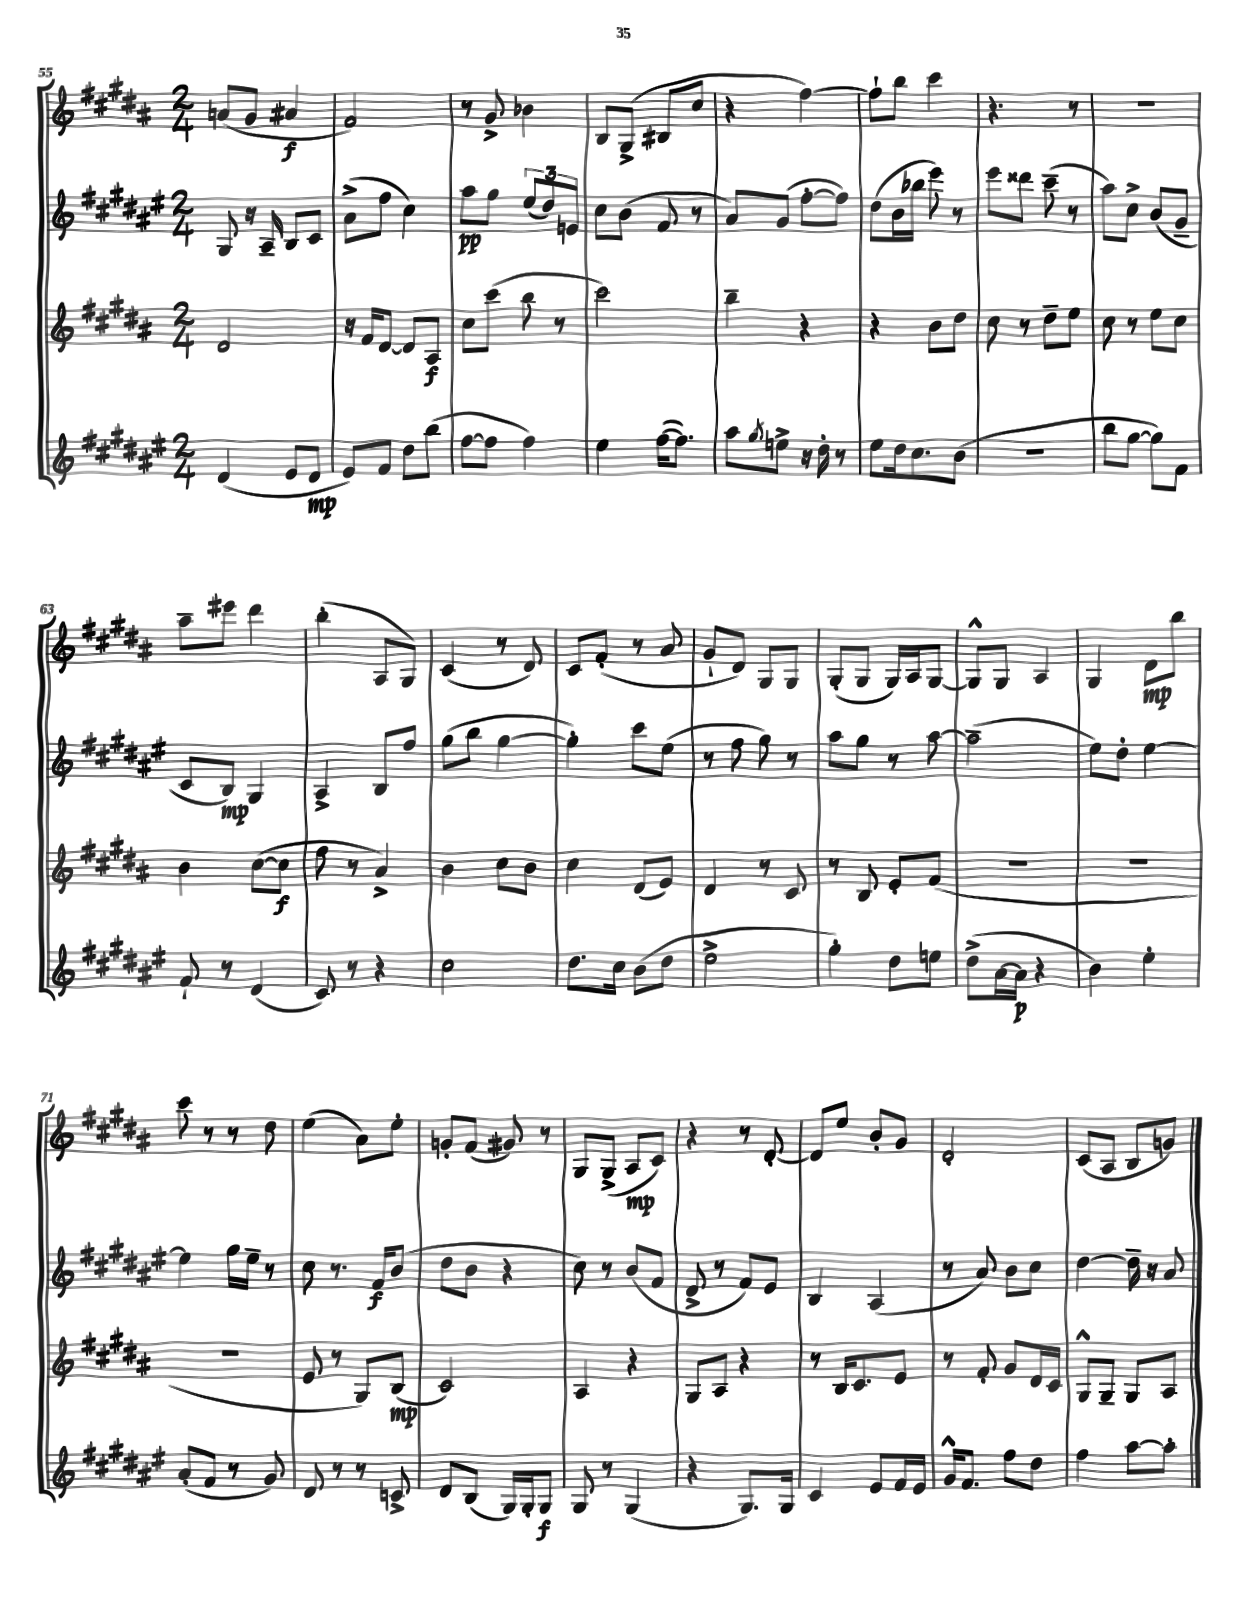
<<
\new StaffGroup <<
\new Staff = "s0" {
    \clef treble \key b \major \numericTimeSignature \time 2/4
    a'8( gis'8 ais'4\f |
    fis'2) |
    r8 gis'8-> bes'4 |
    b8 gis8->( bis8 cis''8 |
    r4 fis''4~) |
    fis''8-! b''8 cis'''4 |
    r4. r8 |
    R2 |
    ais''8-- eis'''8 dis'''4 |
    b''4-.( ais8 gis8) |
    cis'4( r8 dis'8) |
    cis'8 fis'8-.( r8 ais'8 |
    gis'8-! dis'8) gis8 gis8 |
    gis8-.( gis8 gis16) ais16 gis8~ |
    gis8-^ gis8 ais4 |
    gis4 dis'8\mp b''8 |
    cis'''8 r8 r8 dis''8 |
    e''4( ais'8) e''8-. |
    g'8-. fis'8( gis'8) r8 |
    gis8 gis8->( ais8\mp cis'8) |
    r4 r8 dis'8~-. |
    dis'8 e''8 b'8-. gis'8 |
    dis'2-. |
    cis'8( ais8 b8 g'8) \bar "|." |
}
\new Staff = "s1" {
    \clef treble \key fis \major \numericTimeSignature \time 2/4
    gis8 r16 ais16-- b8 cis'8 |
    ais'8->( fis''8 cis''4) |
    ais''8\pp gis''8 \tuplet 3/2 { eis''8( dis''8) e'8 } |
    cis''8 b'8( fis'8 r8 |
    ais'8) gis'8( fis''8~-. fis''8) |
    dis''8( b'16 bes''16 eis'''8) r8 |
    eis'''8 disis'''8 cis'''8--( r8 |
    ais''8) cis''8-> b'8( gis'8-- |
    cis'8 b8\mp) gis4 |
    ais4-> b8 fis''8 |
    gis''8( b''8 gis''4~ |
    gis''4-.) cis'''8 eis''8( |
    r8 fis''8 gis''8) r8 |
    ais''8 gis''8 r8 ais''8~ |
    ais''2--( |
    eis''8) dis''8-. eis''4~ |
    eis''4 gis''16 eis''16-- r8 |
    cis''8 r8. fis'16\f b'8( |
    dis''8 b'8 r4 |
    cis''8) r8 b'8( fis'8 |
    dis'8-> r8 fis'8) eis'8 |
    b4 ais4( |
    r8 ais'8) b'8 cis''8 |
    dis''4~ dis''16-- r16 ais'8 \bar "|." |
}
\new Staff = "s2" {
    \clef treble \key b \major \numericTimeSignature \time 2/4
    dis'2 |
    r16 fis'16 dis'8~ dis'8 ais8\f |
    cis''8 cis'''8( b''8 r8 |
    cis'''2) |
    b''4-- r4 |
    r4 b'8 dis''8 |
    cis''8 r8 dis''8-- e''8 |
    cis''8 r8 e''8 cis''8 |
    b'4 cis''8~( cis''8\f |
    fis''8 r8 ais'4->) |
    b'4 cis''8 b'8 |
    cis''4 dis'8( e'8) |
    dis'4 r8 cis'8 |
    r8 b8 e'8-. fis'8( |
    R2 |
    r2 |
    R2 |
    e'8 r8 gis8) b8\mp( |
    cis'2) |
    ais4 r4 |
    gis8 ais8 r4 |
    r8 b16 cis'8. e'8 |
    r8 fis'8-. gis'8 dis'16 cis'16 |
    gis8-^ gis8-- gis8 ais8 \bar "|." |
}
\new Staff = "s3" {
    \clef treble \key fis \major \numericTimeSignature \time 2/4
    dis'4( eis'8 dis'8\mp |
    eis'8) fis'8 dis''8 b''8( |
    fis''8~ fis''8 fis''4) |
    eis''4 fis''16~( fis''8.) |
    ais''8 \acciaccatura { gis''8 } e''8-> r16 dis''16-. r8 |
    eis''8 dis''16 cis''8. b'8( |
    r2 |
    b''8 gis''8~ gis''8) fis'8 |
    fis'8-! r8 dis'4( |
    cis'8) r8 r4 |
    cis''2 |
    dis''8. cis''16 b'8( dis''8 |
    eis''2-> |
    gis''4-.) dis''8 e''8 |
    dis''8->( ais'16~ ais'16\p r4 |
    b'4) eis''4-. |
    ais'8-.( fis'8 r8 gis'8) |
    dis'8 r8 r8 c'8-> |
    dis'8 b8( gis16) gis16-. gis8\f |
    gis8 r8 gis4( |
    r4 gis8.) gis16 |
    cis'4 eis'8 fis'16 eis'16 |
    gis'16-^ fis'8. fis''8 dis''8 |
    fis''4 ais''8~ ais''8-. \bar "|." |
}
>>
>>
\layout { \context { \Score currentBarNumber = #55 } }
